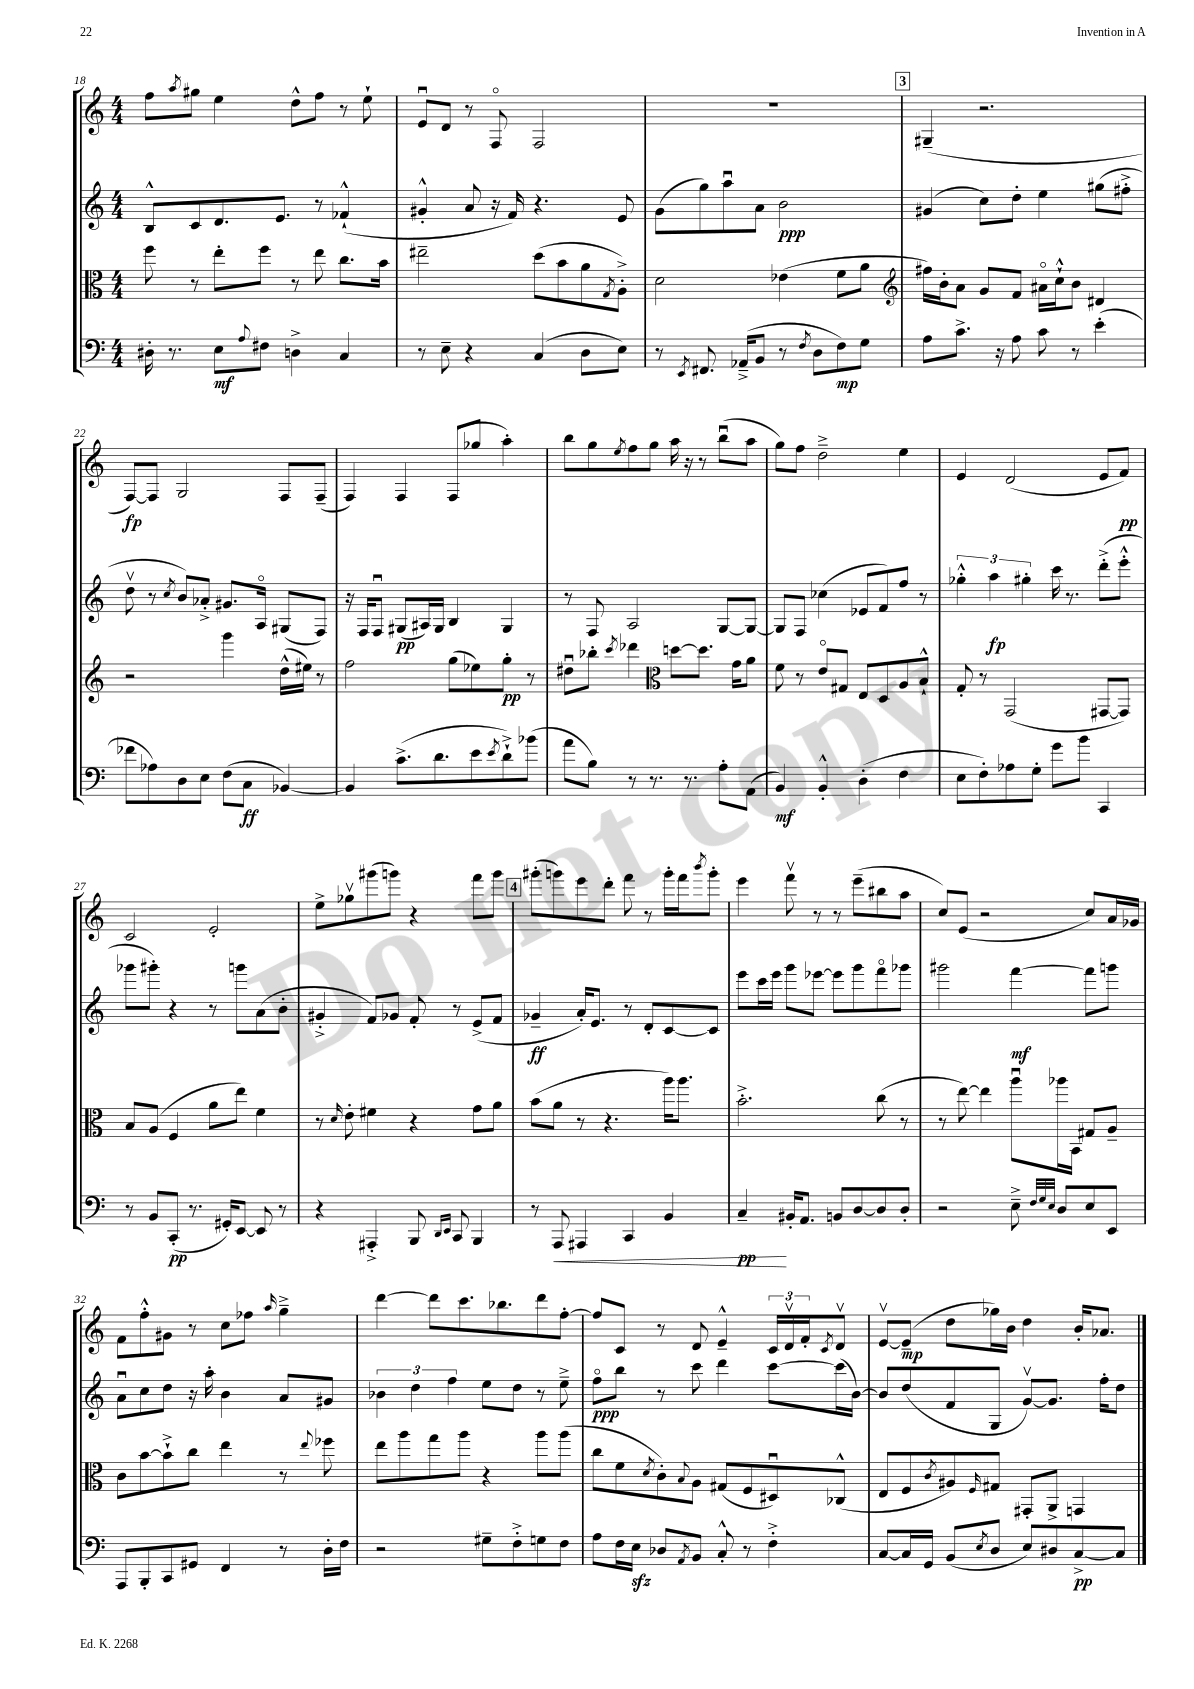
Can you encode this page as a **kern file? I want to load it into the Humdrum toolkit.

**kern	**kern	**kern	**kern
*staff4	*staff3	*staff2	*staff1
*clefF4	*clefC3	*clefG2	*clefG2
*k[]	*k[]	*k[]	*k[]
*M4/4	*M4/4	*M4/4	*M4/4
16D#'	8ff	8B^^	8ff
8.r	.	.	.
.	.	.	8qaa
.	8r	8c	8gg#
8E	8ee'	8.d	4ee
8qqA	.	.	.
8F#	8ff	.	.
.	.	8.e	.
4D^	8r	.	8dd^^
.	8ee	8r	8ff
4C	8.cc	(4f-`^^	8r
.	.	.	8ee`
.	16b	.	.
=	=	=	=
8r	2ee#~	4g#'^^	8eu
8E~	.	.	8d
4r	.	8a	8r
.	.	16r	8Fo
.	.	16f)	.
(4C	(8dd	4.r	2F
.	8b	.	.
8D	8a	.	.
.	8qG	.	.
8E)	8A'^)	8e	.
=	=	=	=
8r	2d	(8g	1r
8qEE	.	.	.
8.FF#	.	8gg)	.
.	.	8aau	.
(16AA-~^	.	.	.
8BB	.	8a	.
8r	(4e-	2b	.
8qF	.	.	.
8D	.	.	.
8F)	8f	.	.
8G	8a	.	.
=	=	=	=
*	*clefG2	*	*
8A	16ff#)	(4g#	(4G#~
.	16b'	.	.
8.c^	8a	.	.
.	8g	8cc)	2.r
16r	.	.	.
8A	8f	8dd'	.
8c	16a#o	4ee	.
.	16cc`^^	.	.
8r	8b	.	.
(4e'	4d#	(8gg#	.
.	.	8ff#'^	.
=	=	=	=
8f-	2r	8ddv	[8F)
8A-)	.	8r	8F]
.	.	8qcc	.
8D	.	8b)	2G
8E	.	8a-'^	.
(8F	4ggg	8.g#	.
8C	.	.	.
.	.	16Ao	.
[4BB-)	(16dd^^	(8G#	8F
.	16ee#)	.	.
.	8r	8F)	(8F~
=	=	=	=
4BB-]	2ff	16r	4F)
.	.	16F	.
.	.	8Fu	.
(8.c^	.	(8G#	4F
.	.	16A#)	.
8.d	.	16G#	.
.	(8gg	4B	(8F
8e	8ee-)	.	8gg-
8qe	.	.	.
8d`^)	8gg'	4G#	4aa')
(8b-	8r	.	.
=	=	=	=
8a	8dd#u	8r	8bb
8B)	8bb-'	8F	8gg
.	8qccc	.	8qee
8r	4ddd-	2A	8ff
8.r	.	.	8gg
*	*clefC3	*	*
.	[8dd	.	16aa
8.r	.	.	16r
.	8.dd]	.	8r
8A'	.	[8G	(8bbu
.	16g	.	.
(8AA	8a	8G_	8aa
=	=	=	=
4BB)	8f	8G]	8gg)
.	8r	8F	8ff
4BB'^^	8eo	(4cc-	2dd~^
.	8G#	.	.
(4D'	8E	8e-	.
.	8D	8f)	.
4F	8A	8ff	4ee
.	8B`^^	8r	.
=	=	=	=
8E	8G'	6gg-'^^	4e
8F')	8r	.	.
.	.	6aa	.
8A-	(2GG	.	(2d
.	.	6gg#'	.
8G'	.	.	.
8g	.	16ccc	.
.	.	8.r	.
8b	.	.	.
4CC	[8GG#	(8ddd'^	8e
.	8GG#])	8eee'^^	8f)
=	=	=	=
8r	8B	8ggg-	2c
8BB	(8A	8ggg#')	.
(8CC'	4F	4r	.
8.r	.	.	.
.	8a	8r	2e'
16GG#')	.	.	.
[8EE	8ee)	8ggg	.
8EE]	4f	(8a	.
8r	.	8b'	.
=	=	=	=
4r	8r	4g#'^	8ee^
.	16qqd	.	.
.	8e'	.	8gg-v
4AAA#'^	4f#	8f)	(8ggg#
.	.	8g-	8ggg)
8BBB	4r	8f'	4r
16qqDD	.	.	.
16qqEE	.	.	.
8CC	.	8r	.
4BBB	8g	(8e^	8fff
.	8a	8f	8ggg
=	=	=	=
8r	(8b	4g-~	(8ggg#'
8AAA	8a	.	8ggg)
4AAA#	8r	16a')	8eee
.	.	8.e	.
.	4.r	.	8ddd'
4CC	.	8r	8fff
.	.	8d'	8r
4BB	16aa)	[8c	16ggg'
.	8.aa	.	16fff
.	.	.	8qbbb
.	.	8c]	8ggg'
=	=	=	=
4C~	2.b'^	8eee	4eee
.	.	16ccc	.
.	.	16eee	.
16BB#'	.	8ggg	8fffv
8.AA	.	.	.
.	.	[8eee-	8r
8BB	.	8eee-]	8r
[8D	.	8ggg	(8eee~
8D]	(8cc	8fffo	8bb#
8D'	8r	8ggg-	8aa
=	=	=	=
2r	8r	2ggg#	8cc)
.	[8ee)	.	(8e
.	4ee]	.	2r
8E~^	8aau	[4fff	.
32qqF	.	.	.
32qqG	.	.	.
32qqE	.	.	.
8D	16aa-	.	.
.	16BB	.	.
8E	8G#	8fff]	8cc)
8EE	8A~	8ggg	16a
.	.	.	16g-
=	=	=	=
8AAA	8c	8au	8f
8BBB'	[8b	8cc	8ff'^^
8CC	8b`^]	8dd	8g#
8GG#	8cc	16r	8r
.	.	16aa'	.
4FF	4ee	4b	8cc
.	.	.	8ff-
.	.	.	16qqaa
8r	8r	8a	4gg~^
.	8qqee	.	.
16D'	8ff-	8g#	.
16F	.	.	.
=	=	=	=
2r	8ee	6b-	[4ddd
.	8aa	.	.
.	.	6dd	.
.	8gg	.	8ddd]
.	.	6ff	.
.	8aa	.	8.ccc
8G#~	4r	8ee	.
.	.	.	8.bb-
8F'^	.	8dd	.
8G	8aa	8r	8ddd
8F	(8aa	8ee~^	[8ff'
=	=	=	=
8A	8cc	8ffo	8ff]
16F	8f	8bb	8c
16E	.	.	.
.	8qd	.	.
8D-	8c')	8r	8r
8qAA	8qqB	.	.
8BB	8A	8ccc	8d
8C'^^	(8G#	4ddd	4e~^^
8r	8F	.	.
4F'^	8D#u)	[8ccc	24c
.	.	.	24dv
.	.	.	24f'
.	.	.	8qc
.	(8C-^^	(16ccc]	8dv
.	.	[16b)	.
=	=	=	=
[8C	8E	8b]	[8ev
16C]	8F	(8dd	(8e~]
16GG	.	.	.
.	8qc	.	.
(8BB	8A#)	8f	8dd
8qE	16qqF	.	.
8D	8G#	8G	16gg-)
.	.	.	16b
8E)	8GG#'	[8gv)	4dd
8D#	8AA^	8.g]	.
[8C^	4GG	.	16b'
.	.	16ff'	8.a-
8C]	.	8dd	.
==	==	==	==
*-	*-	*-	*-
